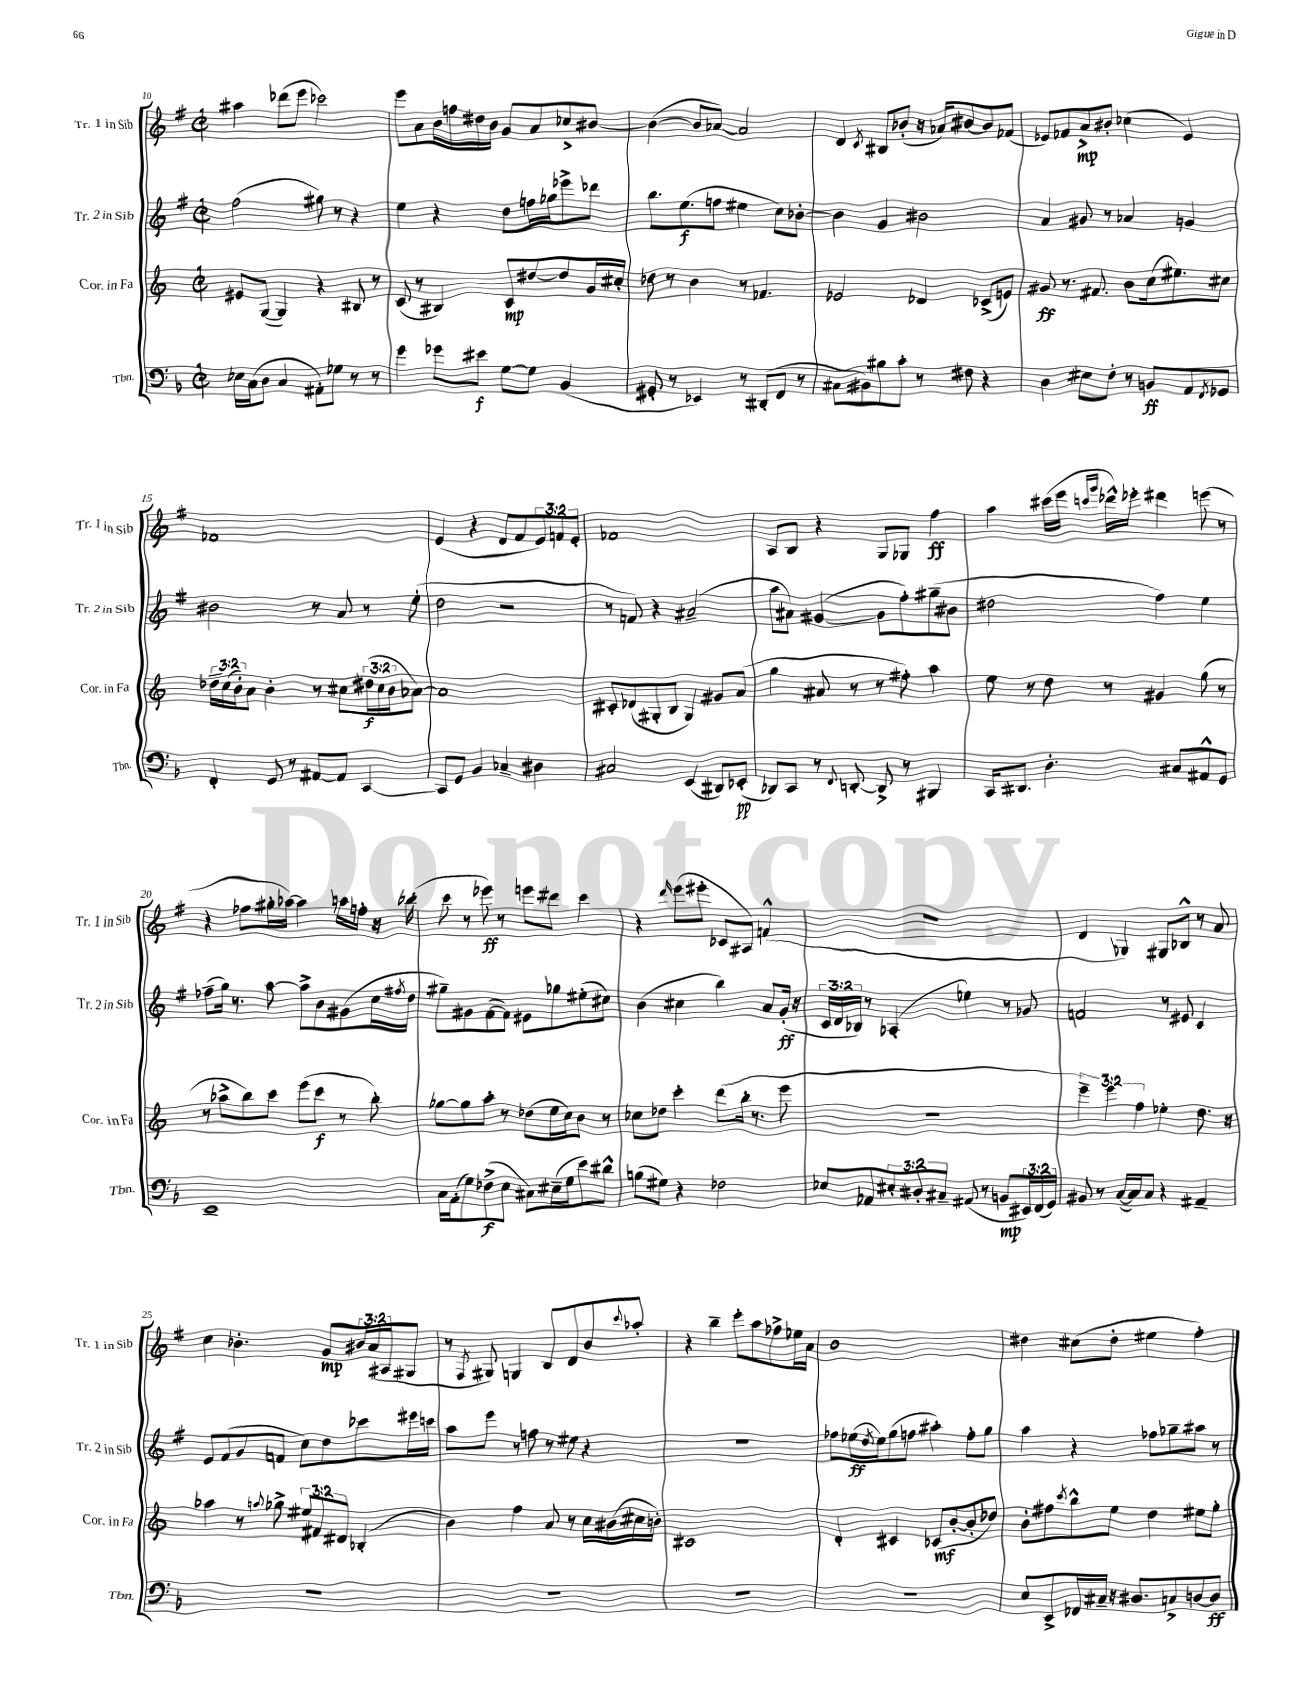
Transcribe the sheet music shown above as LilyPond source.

<<
\new StaffGroup <<
\new Staff = "s0" \with { instrumentName = "Tr. 1 in Sib" shortInstrumentName = "Tr. 1 in Sib" } {
    \clef treble \key g \major \defaultTimeSignature \time 2/2 \override Staff.TupletNumber.text = #tuplet-number::calc-fraction-text
    ais''4 des'''8( e'''8 ces'''2) |
    e'''8 a'8 b'16 f''16 dis''16 b'16 g'8 a'8 ces''8-> bis'8~ |
    bis'4~( bis'8 aes'8~) aes'2 |
    d'4 \acciaccatura { c'8 } bis8 bes'8-.( r16 aes'16) bis'8~ bis'8 fes'8( |
    ees'8) fes'8 a'8->\mp bis'8-. ces''4( ees'4) |
    fes'1 |
    e'4( r4 d'8 fis'8 \tuplet 3/2 { e'8) f'8 e'8-. } |
    fes'1 |
    a8 b8 r4 g8 ges8 fis''4\ff |
    a''4 cis'''16( e'''16 \grace { c'''16 g'''16 } des'''16-^) ees'''16-. dis'''4 e'''8( r8 |
    r4 fes''8 gis''16-. aes''16~) aes''4 a''16 f''16-. r16 bes''16-.( |
    c'''8 r8 ees'''8\ff) r8 e'''8 dis'''8 c'''4 |
    r4 \grace { d'''16 } e'''8( eis'''8-. ces'8 ais8) f'4-^( |
    R1 |
    d'4 ges4) gis8 bes8-^ r8 a'8 |
    c''4 bes'4.-. g'8\mp \tuplet 3/2 { bis'16 a'16( ais16 } gis8 |
    r8 \acciaccatura { fis8 } gis8) g4 b8 d'8 b'8 \appoggiatura { c'''8 } aes''8-. |
    r4 b''4-- e'''8-. a''8 fes''8-> ees''16 a'16 |
    b'1 |
    dis''4 cis''8( dis''8-. eis''4 fis''4-.) \bar "|." |
}
\new Staff = "s1" \with { instrumentName = "Tr. 2 in Sib" shortInstrumentName = "Tr. 2 in Sib" } {
    \clef treble \key g \major \defaultTimeSignature \time 2/2 \override Staff.TupletNumber.text = #tuplet-number::calc-fraction-text
    fis''2( gis''8) r8 r4 |
    e''4 r4 d''8 f''16 ges''16 ees'''8-> des'''8 |
    b''8. e''8.\f( f''8 eis''4 c''8) bes'8~-. |
    bes'4 g'4 bis'2 |
    a'4 gis'8 r8 aes'4 g'4 |
    bis'2 r8 a'8 r8 e''8-.( |
    d''2 r2 |
    r8 f'8) r4 ais'2--( |
    a''8 ais'8) gis'4~( gis'8 fis''8-.) gis''8--( bis'8 |
    dis''2 fis''4) e''4 |
    fes''8--( g''16) r8. a''8~ a''8-> b'8 gis'8( c''16 \acciaccatura { fis''8 } d''16 |
    gis''8--) gis'8 fis'8~( fis'8) eis'8 ges''8 eis''8-.( cis''8) |
    b'4( cis''4 b''4) a'8 g'16-.\ff( r16 |
    \tuplet 3/2 { c'16 d'16 bes16) } r8 aes4-.( ees''4) r8 ges'8 |
    f'2 r8 eis'8 c'4 |
    e'8 fis'8( g'8 f'8 c''8) d''8 ces'''8 eis'''16 c'''16 |
    a''8 e'''8 r8 f''8 r8 eis''8 r4 |
    r1 |
    fes''8 ees''16\ff( \acciaccatura { d''8 } ees''16) g''8( f''8 ais''4-.) f''8-. g''8 |
    a''4 r4 fes''8 ges''8-- ais''8 r8 \bar "|." |
}
\new Staff = "s2" \with { instrumentName = "Cor. in Fa" shortInstrumentName = "Cor. in Fa" } {
    \clef treble \key c \major \defaultTimeSignature \time 2/2 \override Staff.TupletNumber.text = #tuplet-number::calc-fraction-text
    eis'8 g8~( g4) r4 bis8 r8 |
    c'8( r8 bis4) c'8\mp dis''8~ dis''8 g'16 cis''16-. |
    des''8 r8 b'4 r8 fes'4. |
    ees'2 des'4 ces'8->( e'8) |
    gis'8\ff r8. fis'8. b'8 c''16( eis''8.) cis''8 |
    \tuplet 3/2 { des''16-- c''16( b'16-.) } a'8 b'4-. r8 cis''8 \tuplet 3/2 { dis''16\f( cis''16 b'16 } aes'8~) |
    aes'1 |
    cis'8-. des'8( gis8-. b8 gis4) gis'8 a'8( |
    g''4 ais'8 r8 r8 fis''8-.) a''4 |
    e''8 r8 d''8 r8 gis'4 g''8( r8 |
    r8 aes''8-> b''8) c'''8 e'''8( c'''8\f r8 b''8-.) |
    ges''8~ ges''8 a''8-. r8 des''8( e''16 c''16) b'8 r8 |
    ces''8 des''8 c'''4-. d'''8( b''16-. r8. e'''8 |
    r1 |
    \tuplet 3/2 { e'''4--) e'''4 f''4 } ees''4-. d''8. r16 |
    aes''4 r8 \appoggiatura { a''8 } ges''8-> \tuplet 3/2 { eis''8 fis'8 dis'8 } bes4-.( |
    b'4) f''4 a'8 r8 c''16 bis'16( cis''16 b'16-.) |
    cis'1 |
    d'4-. cis'4 ces'8\mf( b'8~-. b'8-. des''8) |
    b'8-. fis''8 \acciaccatura { c'''8 } b''8-^ e''8 d''4 eis''8 g''8-. \bar "|." |
}
\new Staff = "s3" \with { instrumentName = "Tbn." shortInstrumentName = "Tbn." } {
    \clef bass \key f \major \defaultTimeSignature \time 2/2 \override Staff.TupletNumber.text = #tuplet-number::calc-fraction-text
    ees16 c16( d8 c4 ais,8-.) ges8 r8 r8 |
    g'4 ges'8 eis'8\f g8~ g8 bes,4( |
    gis,8-. r8 ees,4) r8 dis,8-.( f,8 r8 |
    cis8 bis,8) bis8 c'8-. r8 fis8 r4 |
    d4 eis8 f8-. r8 b,8\ff a,8 \acciaccatura { f,8 } ges,8 |
    f,4-. g,8 r8 ais,8~ ais,8 c,4~ |
    c,8 g,8 bes,4 ces4-- dis4 |
    cis2 e,4( dis,8) ees,8-.\pp( |
    des,8) c,8 r8 \appoggiatura { f,8 } d,8~-. d,8-> r8 bis,,4 |
    c,16 dis,8. d4.-. cis8 ais,8-^ g,8 |
    e,1-- |
    c16 a,16-.( g8) fes8->\f( e8 cis8) eis16--( g16 e'8) dis'8-^ |
    b8( gis8) r4 fes2 |
    ees8 aes,8 \tuplet 3/2 { eis8-. dis8-. cis8-- } ais,8( r8 b,8\mp \tuplet 3/2 { eis,16) f,16( g,16) } |
    bis,8 r8 c16~( c16) c8 r4 ais,4-- |
    R1 |
    R1 |
    R1 |
    R1 |
    e8 e,8-> fes,16 cis16-- r16 dis8. c8-> d8~ d8\ff \bar "|." |
}
>>
>>
\layout { \context { \Score currentBarNumber = #10 } }
